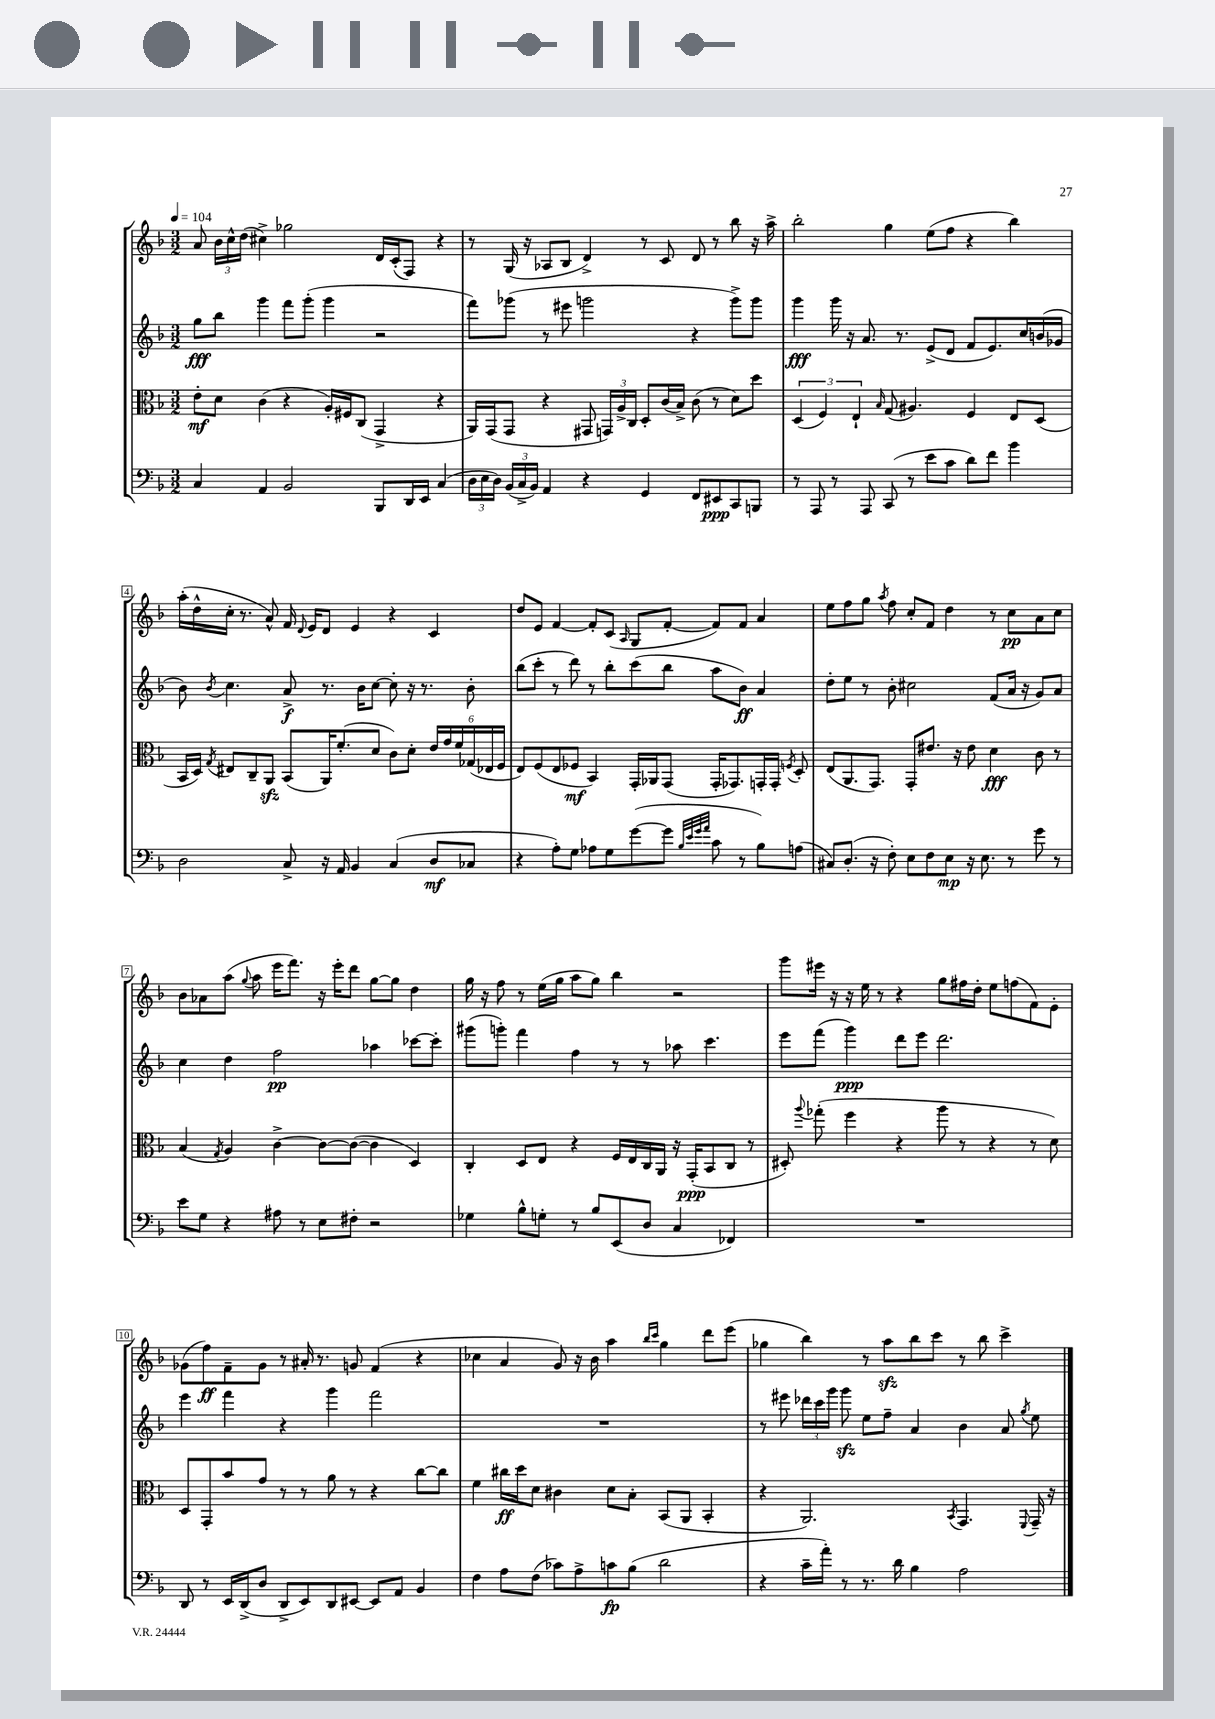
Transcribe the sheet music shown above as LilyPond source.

<<
\new StaffGroup <<
\new Staff = "s0" {
    \clef treble \key f \major \numericTimeSignature \time 3/2 \tempo 4 = 104
    \autoBeamOff a'8 \tuplet 3/2 { bes'16[ c''16-^ d''16]( } cis''4->) ges''2 d'16[ c'16-.( f8]) r4 |
    r8 g16( r16 aes8[ bes8] d'4->) r8 c'8 d'8 r8 bes''8 r16 a''16-> |
    bes''2-. g''4 e''8[( f''8] r4 bes''4) |
    a''16[-.( d''16-^ c''16]-. r8. a'8-^) f'16 \appoggiatura { d'8 } e'16[ d'8] e'4 r4 c'4 |
    d''8[ e'8] f'4~ f'8[-. c'8]( \grace { a16 } g8[ f'8]~-. f'8[) f'8] a'4 |
    e''8[ f''8 g''8] \acciaccatura { a''8 } f''8 c''8[-. f'8] d''4 r8 c''8[\pp a'8 c''8] |
    bes'8[ aes'8 a''8]( \appoggiatura { g''8 } a''8 e'''16[ f'''8.]) r16 e'''16[-. d'''8] g''8[~ g''8] d''4 |
    g''16 r16 f''8 r8 e''16[( g''16] a''8[ g''8]) bes''4 r2 |
    g'''8[ eis'''16] r16 r16 e''16 r8 r4 g''8[ fis''16 d''16]-. e''8[ f''8( f'8) e'8]-. |
    ges'8[( f''8\ff) f'8-- ges'8] r8 ais'16-. r8. g'8 f'4( r4 |
    ces''4 a'4 g'8) r16 bes'16 a''4 \grace { bes''16[ c'''16] } g''4 d'''8[ e'''8]( |
    ges''4 bes''4) r8 a''8[\sfz bes''8 c'''8] r8 bes''8 c'''4-> \bar "|." |
}
\new Staff = "s1" {
    \clef treble \key f \major \numericTimeSignature \time 3/2
    \autoBeamOff g''8[\fff bes''8] g'''4 f'''8[ g'''8]-.( g'''4 r2 |
    f'''8[) ges'''8]( r8 eis'''8 g'''2 r4 g'''8[->) g'''8] |
    g'''4\fff g'''16 r16 a'8. r8. e'8[->( d'8] f'8[ e'8.) c''16 b'16( ges'16] |
    bes'8) \acciaccatura { bes'8 } c''4. a'8->\f r8. bes'16[ c''8]~ c''8-. r16 r8. bes'8-. |
    bes''8[( c'''8]-. r8 d'''8) r8 bes''8[-. c'''8( bes''8] a''8[ bes'8]\ff) a'4 |
    d''8[-. e''8] r8 bes'8-. cis''2 f'8[( a'16] r16 g'8[) a'8] |
    c''4 d''4 f''2\pp aes''4 ces'''8[~ ces'''8]-. |
    gis'''8[( g'''8]-.) f'''4 f''4 r8 r8 aes''8 c'''4. |
    e'''8[ f'''8]( g'''4\ppp) d'''8[ e'''8] d'''2. |
    e'''4 f'''4 r4 g'''4 f'''2 |
    R1. |
    r8 eis'''8 \tuplet 3/2 { des'''16[ c'''16 g'''16] } g'''8\sfz e''8[ f''8]-- a'4 bes'4 a'8 \acciaccatura { g''8 } e''8 \bar "|." |
}
\new Staff = "s2" {
    \clef alto \key f \major \numericTimeSignature \time 3/2
    \autoBeamOff e'8[-.\mf d'8] c'4( r4 a16[-.) fis16 c8]( g,4-> r4 |
    a,16[) g,16( g,8] r4 gis,8 \tuplet 3/2 { g,16[) a16-> c16] } d8[-. c'16( bes16]->) c'8( r8 d'8[) d''8] |
    \tuplet 3/2 { d4( f4) e4-! } \grace { bes16 } g8( ais4.) f4 e8[ d8]( |
    bes,16[ d16]) \acciaccatura { g8 } eis8[ c8-- a,8]\sfz bes,8[( a,16) f'8.-.( d'8] c'8[) d'8]-. \tuplet 6/4 { e'16[ g'16 f'16 ges16( ees16 f16] } |
    e8[) f8( e8 fes8]\mf bes,4) g,16[-. aes,16 g,8]( g,16[-. ges,8.) g,16-. g,16]-. \acciaccatura { f8 } d8-. |
    e8[( a,8. g,8.]) g,8[-. eis'8.] r16 eis'8 d'4\fff c'8 r8 |
    bes4( \acciaccatura { g8 } a4) c'4~-> c'8[~ c'8]~( c'4 d4) |
    c4-. d8[ e8] r4 f16[ e16 c16 a,16] r16 g,16[-.\ppp( bes,8 c8] r8 |
    dis8-.) \appoggiatura { a''8 } ges''8-.( f''4 r4 a''8 r8 r4 r8 d'8) |
    d8[ g,8-. bes'8 g'8] r8 r8 a'8 r8 r4 c''8[~ c''8] |
    f'4 cis''16[\ff d''16 d'8] cis'4 d'8[ bes8]-. bes,8[( a,8] bes,4-. |
    r4 a,2.) \acciaccatura { bes,8 } g,4. \appoggiatura { f,8 } g,16-- r16 \bar "|." |
}
\new Staff = "s3" {
    \clef bass \key f \major \numericTimeSignature \time 3/2
    \autoBeamOff c4 a,4 bes,2 bes,,8[ d,16 e,16] c4( |
    \tuplet 3/2 { d16[ e16 d16]) } \tuplet 3/2 { bes,16[( c16-> bes,16]) } a,4 r4 g,4 f,8[ eis,8\ppp c,8 b,,8] |
    r8 a,,8 r8 a,,8 c,8( r8 e'8[ c'8] d'8[) f'8] bes'4 |
    d2 c8-> r16 a,16 bes,4 c4( d8[\mf ces8] |
    r4 a8[-.) g8] aes8[ g8 g'8~( g'8] \grace { bes32[ e'32 g'32 a'32] } c'8 r8 bes8[) a8]( |
    cis8[) d8.]-.( r16 f8-.) e8[ f8 e8]\mp r16 e8. r8 g'8 r8 |
    e'8[ g8] r4 ais8 r8 e8[ fis8]-. r2 |
    ges4 bes8[-^ g8]-. r8 bes8[ e,8( d8] c4 fes,4) |
    R1. |
    d,8 r8 e,16[ d,16->( d8] d,8[-> e,8) d,8 eis,8]~ eis,8[ a,8] bes,4 |
    f4 a8[ f8]( ces'8[) a8-> c'8\fp bes8]( d'2 |
    r4 c'16[-- a'16]-.) r8 r8. d'16 bes4 a2 \bar "|." |
}
>>
>>
\layout { \context { \Score \override BarNumber.stencil = #(make-stencil-boxer 0.1 0.3 ly:text-interface::print) } }
